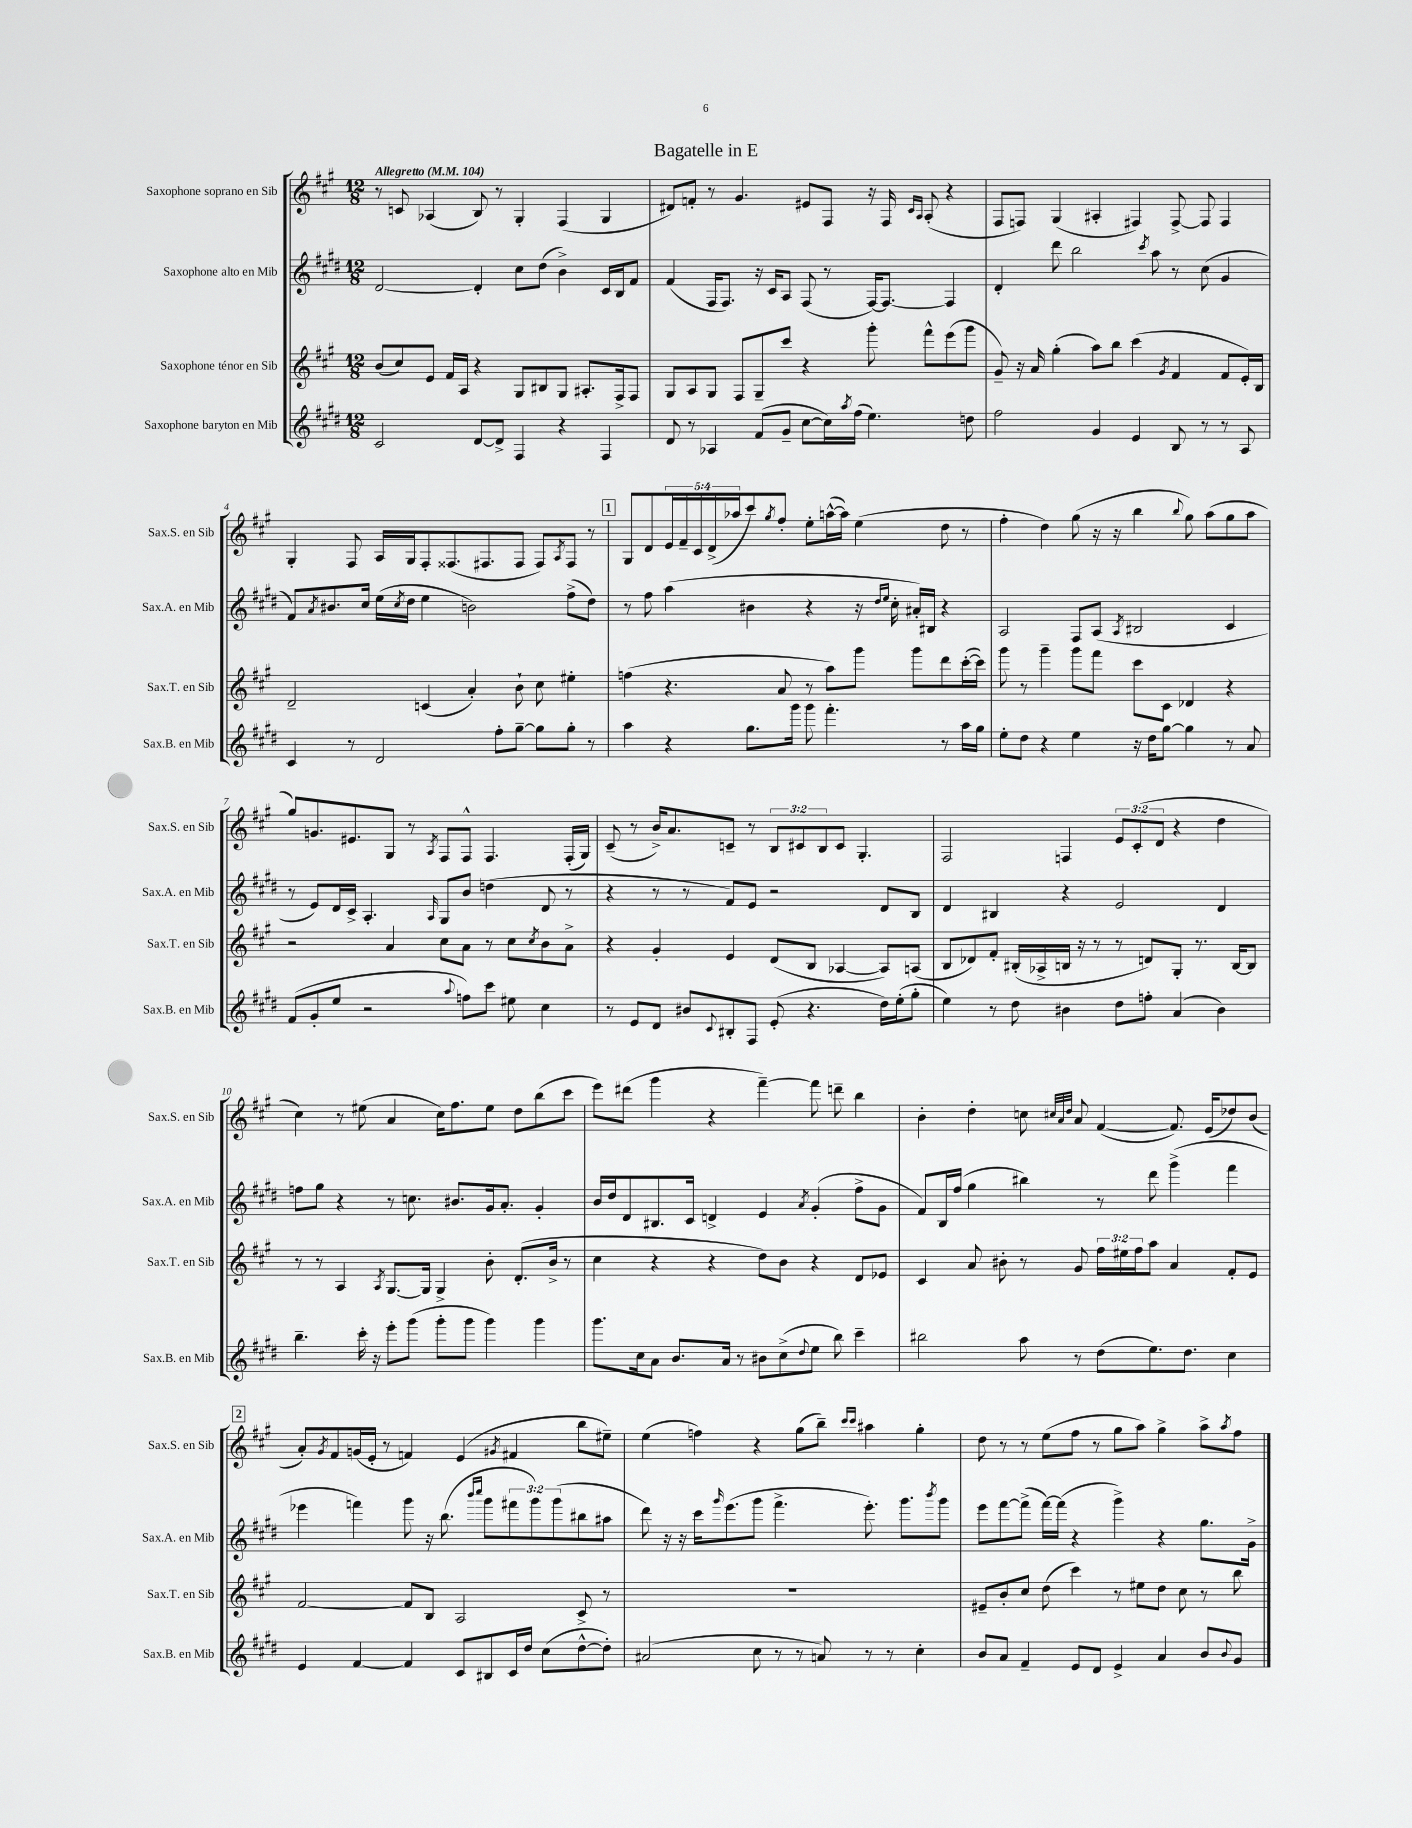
\header { title = "Bagatelle in E" }
<<
\new StaffGroup <<
\new Staff = "s0" \with { instrumentName = "Saxophone soprano en Sib" shortInstrumentName = "Sax.S. en Sib" } {
    \clef treble \key a \major \numericTimeSignature \time 12/8 \override Staff.TupletNumber.text = #tuplet-number::calc-fraction-text \tempo "Allegretto" 4 = 104
    r8 c'8 aes4( b8) r8 gis4-. fis4( gis4 |
    dis'8) f'8-. r8 gis'4. eis'8 fis8 r16 fis16 \grace { cis'16 a16 } a8-.( r4 |
    fis8 f8) gis4( ais4-. fis4) fis8~-> fis8 fis4 |
    gis4-. fis8 a16 gis16 fis8-. fisis8.( fis8. fis8 fis8) \acciaccatura { a8 } fis8 r8 |
    \mark \markup { \box "1" } gis8 d'8 \tuplet 5/4 { e'16 fis'16-- cis'16 d'16->( aes''16 } cis'''8) \acciaccatura { gis''8 } fis''8-. e''8-. a''16~-^( a''16) e''4( d''8 r8 |
    fis''4-. d''4) gis''8( r16 r16 b''4 \appoggiatura { b''8 } gis''8) a''8( gis''8 a''8 |
    gis''8) g'8. eis'8. gis8 r8 \acciaccatura { a8 } fis8 fis8-^ fis4. fis16-.( gis16) |
    cis'8--( r8 b'16->) a'8. c'8-- r8 \tuplet 3/2 { b8 cis'8 b8 } cis'8 gis4.-. |
    fis2 f4 \tuplet 3/2 { e'8 cis'8-.( d'8 } r4 d''4 |
    cis''4) r8 eis''8( a'4 cis''16) fis''8. eis''8 d''8 b''8( cis'''8 |
    e'''8) dis'''8( gis'''4 r4 fis'''4~--) fis'''8 d'''8-- b''4 |
    b'4-. d''4-. c''8 \grace { cis''32 a'32 d''32 } a'8 fis'4~( fis'8.) e'16( des''8) b'8( |
    \mark \markup { \box "2" } a'8-.) \acciaccatura { gis'8 } fis'8 g'16( e'16-. r8 f'4) e'4( \acciaccatura { gis'8 } fis'4 b''8 eis''8--) |
    e''4( f''4) r4 gis''8( b''8--) \grace { cis'''16 cis'''16 } ais''4 gis''4-. |
    d''8 r8 r8 e''8( fis''8 r8 gis''8 a''8) gis''4-> a''8-> \acciaccatura { a''8 } fis''8 \bar "|." |
}
\new Staff = "s1" \with { instrumentName = "Saxophone alto en Mib" shortInstrumentName = "Sax.A. en Mib" } {
    \clef treble \key e \major \numericTimeSignature \time 12/8 \override Staff.TupletNumber.text = #tuplet-number::calc-fraction-text
    dis'2~ dis'4-. cis''8 dis''8( b'4->) cis'16 b16 fis'8 |
    fis'4( fis16 fis8.) r16 cis'16 a8 fis8( r8 fis16~) fis8.~ fis4 |
    dis'4-. dis'''8 b''2 \acciaccatura { cis'''8 } a''8 r8 cis''8( gis'4 |
    fis'8) \acciaccatura { a'8 } bis'8. cis''16 e''16( \acciaccatura { cis''8 } dis''16 e''4 b'2) fis''8->( dis''8) |
    \mark \markup { \box "1" } r8 fis''8 a''4( bis'4 r4 r16 \grace { dis''16 e''16 } cis''16-. ais'16-.) bis16 r4 |
    a2 fis8 a8( \acciaccatura { a8 } bis2 cis'4 |
    r8 e'8) dis'16 cis'16-> a4.-. \grace { a16 } gis8 b'8 d''4( dis'8 r8 |
    r4 r8 r8 fis'8) e'8 r2 dis'8 b8 |
    dis'4 bis4 r4 e'2 dis'4 |
    f''8 gis''8 r4 r8 c''8. bis'8. gis'16 a'8.-. gis'4-. |
    b'16 dis''16 dis'8 bis8. cis'16 d'4-> e'4 \acciaccatura { a'8 } gis'4-.( fis''8-> gis'8 |
    fis'8) b16 fis''16( gis''4 bis''4) r8 dis'''8 gis'''4->( fis'''4 |
    \mark \markup { \box "2" } ees'''4 f'''4) gis'''8 r16 b''8.( \grace { b'''16 cis''''16 } gis'''8 \tuplet 3/2 { fis'''8 gis'''8) gis'''8( } bis''8 ais''8 |
    dis'''8) r16 r16 cis'''16 \grace { gis'''16 } e'''8.( gis'''8 fis'''4.-> e'''8.-.) gis'''8. \acciaccatura { b'''8 } gis'''8 |
    e'''8 fis'''8~ fis'''8->( fis'''16~) fis'''16( r4 gis'''4->) r4 gis''8. gis'16-> \bar "|." |
}
\new Staff = "s2" \with { instrumentName = "Saxophone ténor en Sib" shortInstrumentName = "Sax.T. en Sib" } {
    \clef treble \key a \major \numericTimeSignature \time 12/8 \override Staff.TupletNumber.text = #tuplet-number::calc-fraction-text
    b'8( cis''8) e'8 fis'16 a16 r4 gis8 bis8 gis8 ais8.-. fis16-> fis8 |
    gis8 a8 gis8 fis8 gis8-- cis'''8 r4 gis'''8-. fis'''8-^ e'''8( gis'''8 |
    gis'8--) r16 a'16 gis''4-.( a''8) b''8 cis'''4( \acciaccatura { gis'8 } fis'4 fis'8 e'16-.) b16 |
    d'2-- c'4( a'4-.) b'8-! cis''8 eis''4-. |
    \mark \markup { \box "1" } f''4( r4. a'8 r8 a''8) gis'''8 gis'''8 d'''8 cis'''16~-.( cis'''16) |
    gis'''8 r8 gis'''4-- gis'''8 fis'''8 cis'''8 cis'8 des'4 r4 |
    r2 a'4 cis''8 a'8 r8 cis''8 \acciaccatura { cis''8 } b'8 a'8-> |
    r4 gis'4-. e'4 d'8( b8 aes4~ aes8) a8( |
    b8 des'8) fis'8-. bis16-.( aes16-> b16 r16 r8 r8 d'8) gis8-. r8. b16~ b8 |
    r8 r8 a4 \acciaccatura { a8 } gis8.~ gis16 gis4-> b'8-. d'8.-.( b'16-> r8 |
    cis''4 r4 r4 d''8) b'8 r4 d'8 ees'8 |
    cis'4 a'8 bis'8-. r8 gis'8 \tuplet 3/2 { fis''16 eis''16 fis''16 } a''8 a'4 fis'8-. e'8 |
    \mark \markup { \box "2" } fis'2~ fis'8 b8 a2 cis'8-> r8 |
    R1. |
    eis'8-- b'8-. cis''8 d''8( cis'''4) r8 eis''8 d''8 cis''8 r8 b''8 \bar "|." |
}
\new Staff = "s3" \with { instrumentName = "Saxophone baryton en Mib" shortInstrumentName = "Sax.B. en Mib" } {
    \clef treble \key e \major \numericTimeSignature \time 12/8
    cis'2 dis'8~ dis'8-> fis4 r4 fis4 |
    dis'8 r8 aes4 fis'8( gis'8-- cis''8~ cis''16) \acciaccatura { a''8 } fis''16( e''4.) d''8 |
    fis''2 gis'4 e'4 b8 r8 r8 a8 |
    cis'4 r8 dis'2 fis''8-. gis''8~-- gis''8 gis''8-. r8 |
    \mark \markup { \box "1" } a''4 r4 gis''8. gis'''16 gis'''8 fis'''4.-. r8 a''16 gis''16 |
    e''8-. dis''8 r4 e''4 r16 dis''16 gis''8~ gis''4 r8 a'8 |
    fis'8( gis'8-. e''8 r2 \appoggiatura { a''8 } f''8) cis'''8 eis''8 cis''4 |
    r8 e'8 dis'8 bis'8 \appoggiatura { cis'8 } bis8-. fis8 e'8-.( r4. dis''16) e''16-.( gis''8-. |
    e''4) r8 dis''8 bis'4 dis''8 f''8-. a'4( bis'4) |
    b''4.-- cis'''16-. r16 e'''8-. gis'''8( gis'''8-. gis'''8 gis'''4) gis'''4 |
    gis'''8. cis''16 a'8 b'8. a'16 r8 bis'8 cis''8->( \appoggiatura { dis''8 } e''8 b''8) cis'''4-- |
    bis''2 a''8 r8 dis''8( e''8.) dis''8. cis''4 |
    \mark \markup { \box "2" } e'4 fis'4~ fis'4 cis'8 bis8 cis'16 dis''16 cis''8( dis''8~-^ dis''8-.) |
    ais'2( cis''8 r8 r8 a'8) r8 r8 cis''4-. |
    b'8 a'8 fis'4-- e'8 dis'8 e'4-> a'4 b'8 \appoggiatura { b'8 } gis'8 \bar "|." |
}
>>
>>
